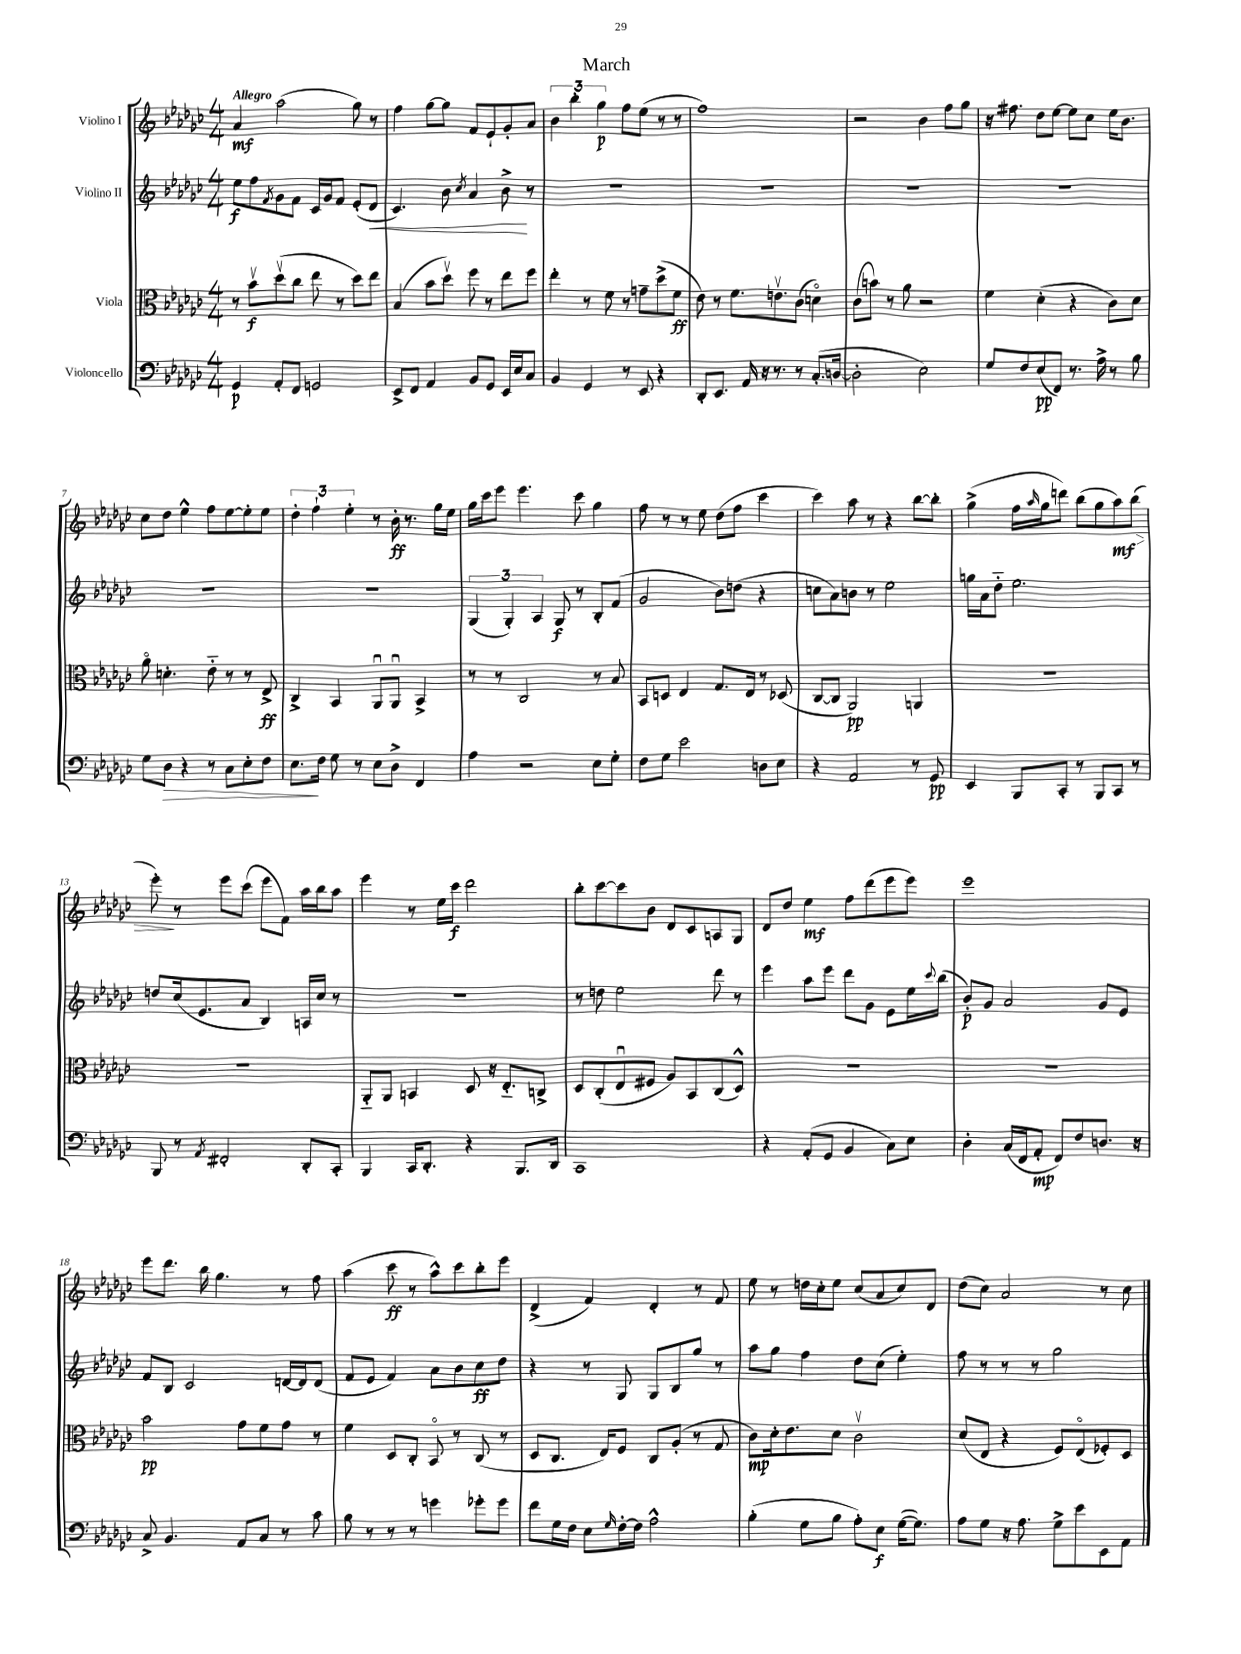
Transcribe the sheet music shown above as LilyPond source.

\header { title = "March" }
<<
\new StaffGroup <<
\new Staff = "s0" \with { instrumentName = "Violino I" } {
    \clef treble \key ges \major \numericTimeSignature \time 4/4 \tempo "Allegro"
    aes'4\mf aes''2( ges''8) r8 |
    f''4 ges''8~ ges''8 f'8 ees'8-! ges'8-. aes'8 |
    \tuplet 3/2 { bes'4 bes''4-. ges''4\p } f''8 ees''8( r8 r8 |
    f''1) |
    r2 bes'4 f''8 ges''8 |
    r16 fis''8. des''8 ees''8~ ees''8 ces''8 ees''16 bes'8. |
    ces''8 des''8 ees''4-^ f''8 ees''8~ ees''8-. ees''8 |
    \tuplet 3/2 { des''4-. f''4-! ees''4-. } r8 bes'16-.\ff r8. ges''16 ees''16 |
    ges''16 ces'''16 ees'''8 ees'''4. ces'''8 ges''4 |
    f''8 r8 r8 ees''8 des''8( f''8 ces'''4 |
    ces'''4) aes''8 r8 r4 bes''8~ bes''8-. |
    ges''4->( f''16 \grace { aes''16 } ges''16 d'''8) bes''8( ges''8 aes''8\mf\>) bes''8( |
    ees'''8-.\!) r8 ees'''8 ces'''8( ees'''8 f'8) aes''16 bes''16 aes''8 |
    ees'''4 r8 ees''16 ces'''16\f des'''2 |
    bes''8-. ces'''8~ ces'''8 bes'8 des'8 ces'8 a8 ges8 |
    des'8 des''8 ees''4\mf f''8 des'''8( ees'''8 ees'''8) |
    ees'''1 |
    ees'''8 des'''8. bes''16 ges''4. r8 f''8 |
    aes''4( ces'''8\ff r8 aes''8-^) ces'''8 bes''8-. ees'''8 |
    des'4->( f'4) des'4-. r8 f'8 |
    ees''8 r8 d''16 ces''16-. ees''8 ces''8( aes'8 ces''8) des'8 |
    des''8( ces''8) aes'2 r8 ces''8 \bar "|." |
}
\new Staff = "s1" \with { instrumentName = "Violino II" } {
    \clef treble \key ges \major \numericTimeSignature \time 4/4
    ees''8\f f''8 \acciaccatura { f'8 } ges'8 f'8 ces'16 ges'16 f'8 ees'8-.( des'8\< |
    ces'4.) bes'8 \acciaccatura { ces''8 } aes'4 bes'8->\! r8 |
    R1 |
    R1 |
    R1 |
    R1 |
    R1 |
    R1 |
    \tuplet 3/2 { ges4( ges4-.) aes4 } ges8\f r8 bes8-. f'8( |
    ges'2 bes'8) d''8( r4 |
    c''8 aes'8) b'8 r8 ees''2 |
    g''16 aes'16 des''8-_ ees''2. |
    d''8 ces''16( ees'8. aes'8 bes4) a16 ces''16 r8 |
    R1 |
    r8 d''8 ees''2 des'''8 r8 |
    ees'''4 aes''8 ees'''8 des'''8 ges'8 ees'8 ees''16 \appoggiatura { ces'''8 } bes''16( |
    bes'8-.\p) ges'8 aes'2 ges'8 ees'8 |
    f'8 bes8 ces'2 d'16~ d'16 d'8( |
    f'8 ees'8 f'4) aes'8 bes'8 ces''8\ff des''8 |
    r4 r8 ges8 ges8 bes8 ges''8 r8 |
    aes''8 ges''8 f''4 des''8 ces''8( ees''4-.) |
    f''8 r8 r8 r8 ges''2 \bar "|." |
}
\new Staff = "s2" \with { instrumentName = "Viola" } {
    \clef alto \key ges \major \numericTimeSignature \time 4/4
    r8 bes'8\upbow\f des''8\upbow( ces''8 ees''8 r8 des''8) ees''8 |
    bes4( bes'8 des''8\upbow) f''8 r8 ees''8 f''8 |
    ees''4-. r8 f'8 r8 g'8-- des''8->( f'8\ff |
    ees'8) r8 f'8. e'8.\upbow ces'8( d'4\flageolet) |
    ces'8( b'8) r8 aes'8 r2 |
    f'4 des'4-.( r4 ces'8) des'8 |
    aes'8\flageolet d'4.-. ees'8-_ r8 r8 ees8->\ff |
    ces4-> bes,4 aes,8\downbow aes,8\downbow bes,4-> |
    r8 r8 ces2 r8 bes8 |
    bes,8 d8 ees4 ges8. ees16 r8 des8( |
    ces8~ ces8 aes,2\pp) a,4 |
    R1 |
    R1 |
    aes,8-_ aes,8 b,4 des8 r16 ees8.-_ c8-> |
    des8 ces8-.( ees8\downbow fis8 aes8) bes,8 ces8( des8-^) |
    R1 |
    R1 |
    bes'2\pp ges'8 f'8 ges'8 r8 |
    f'4 des8 ces8-. bes,8\flageolet r8 ces8( r8 |
    des8 ces8. ees16) f8 ces8 aes8-.( r8 ges8 |
    ces'8\mp) des'16-. ees'8. des'8 ces'2\upbow |
    des'8( ees8 r4 f8) ees8\flageolet( fes8-.) des8 \bar "|." |
}
\new Staff = "s3" \with { instrumentName = "Violoncello" } {
    \clef bass \key ges \major \numericTimeSignature \time 4/4
    ges,4\p aes,8-. f,8 g,2 |
    ees,8-> f,8 aes,4 bes,8 ges,8 ees,16 ees16 ces8 |
    bes,4 ges,4 r8 ees,8 r4 |
    des,8-. ees,8. aes,16 r16 r8. r8 ces8.-.( d16~ |
    d2-. ees2) |
    ges8 f8 ees8\pp( f,8) r8. aes16-> r8 bes8 |
    ges8 des8\> r4 r8 ces8 ees8-. f8 |
    ees8.\! f16 ges8 r8 ees8 des8-> f,4 |
    aes4 r2 ees8 ges8-. |
    f8 ges8 ees'2 d8 ees8 |
    r4 aes,2 r8 ges,8\pp |
    ees,4 bes,,8 ces,8-. r8 bes,,8 ces,8 r8 |
    bes,,8 r8 \acciaccatura { aes,8 } fis,2-. des,8-. ces,8-. |
    bes,,4 ces,16 des,8.-. r4 bes,,8. des,16 |
    ces,1 |
    r4 aes,8-.( ges,8 bes,4 ces8) ees8 |
    des4-. ces16( f,16 aes,8-.\mp f,8) f8 d8. r16 |
    ces8-> bes,4. aes,8 ces8 r8 ces'8 |
    bes8 r8 r8 r8 g'4 ges'8-. ges'8 |
    f'8 ges16 f16 ees8 \grace { ges16 } f16~-. f16 aes2-^ |
    bes4-.( ges8 bes8 aes8-.) ees8\f ges16~( ges8.) |
    aes8 ges8 r16 aes8. ges8-> ees'8 ees,8 aes,8 \bar "|." |
}
>>
>>
